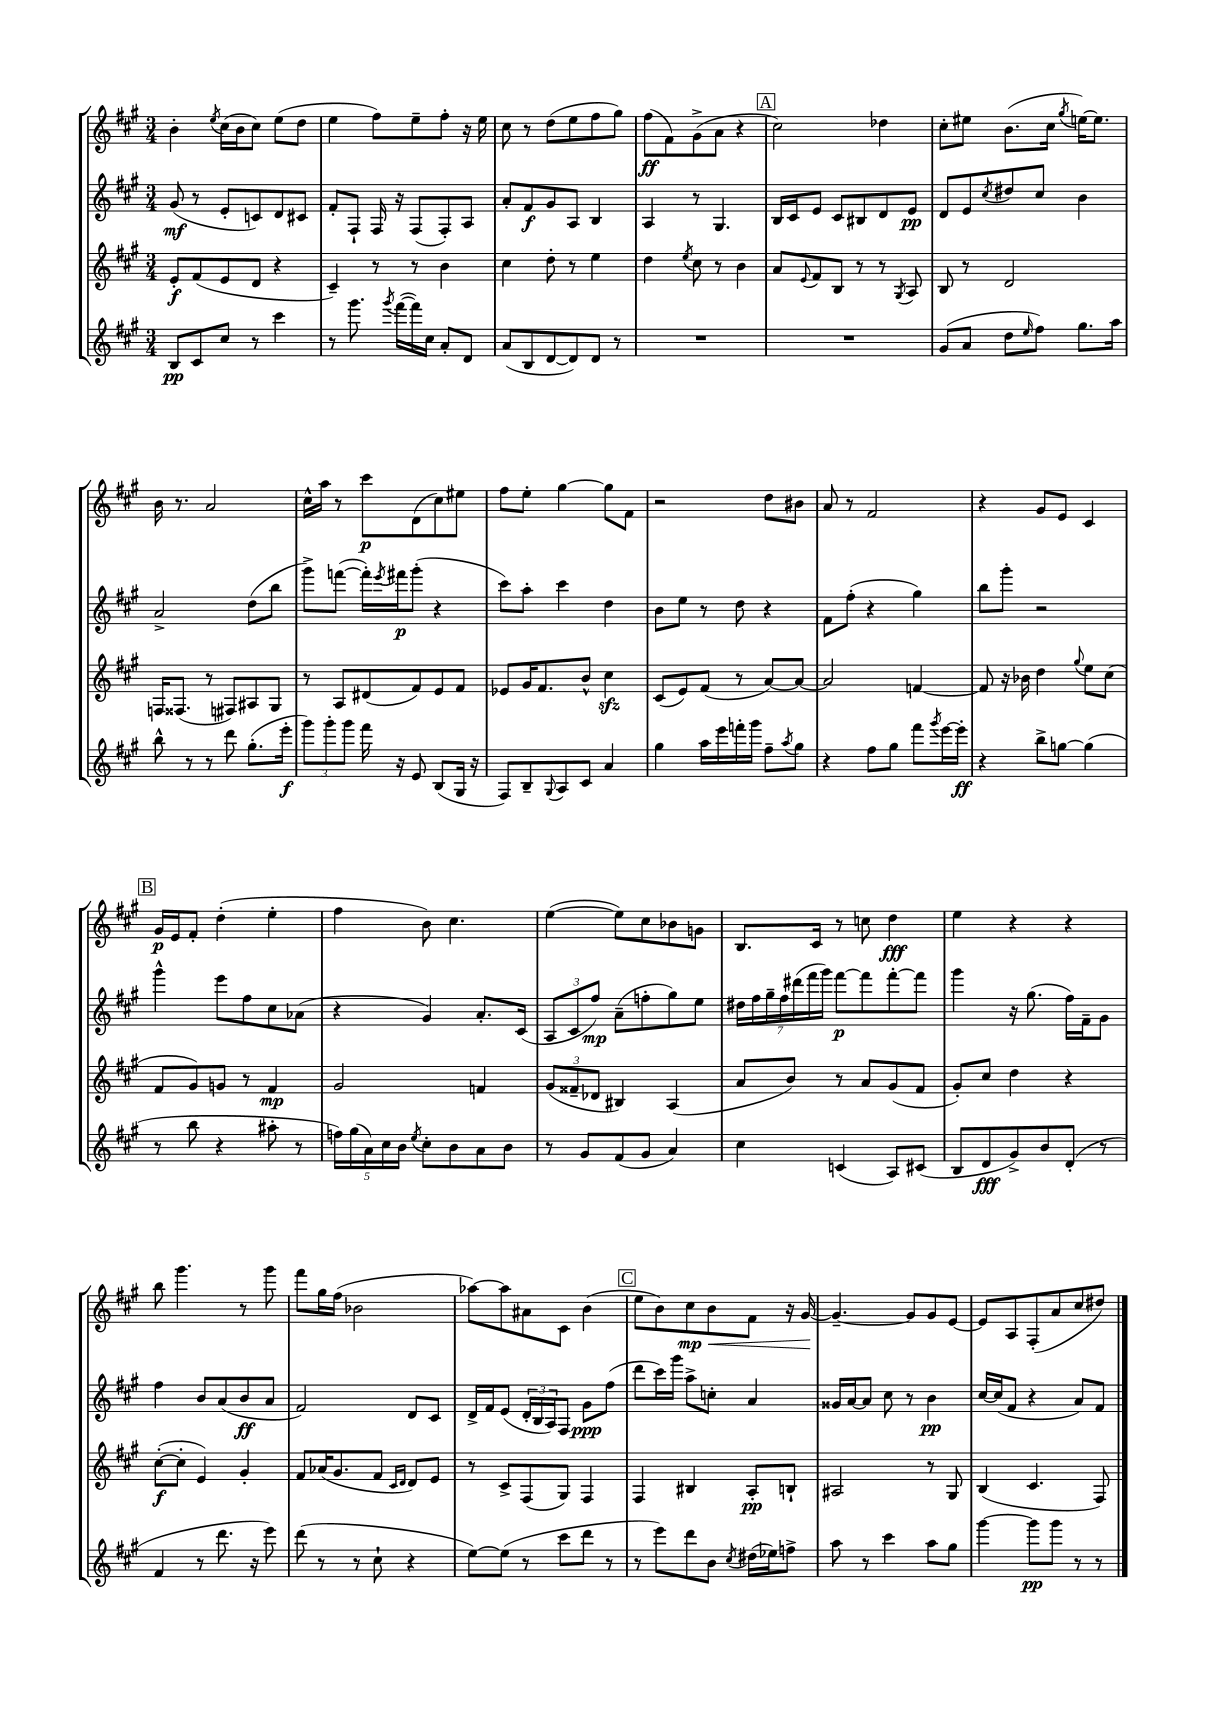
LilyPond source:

<<
\new StaffGroup <<
\new Staff = "s0" {
    \clef treble \key a \major \numericTimeSignature \time 3/4
    b'4-. \acciaccatura { e''8 } cis''16( b'16 cis''8) e''8( d''8 |
    e''4 fis''8) e''8-- fis''8-. r16 e''16 |
    cis''8 r8 d''8( e''8 fis''8 gis''8) |
    fis''8\ff( fis'8) gis'8->( a'8 r4 |
    \mark \markup { \box "A" } cis''2) des''4 |
    cis''8-. eis''8 b'8.( cis''16 \acciaccatura { gis''8 } e''16~) e''8. |
    b'16 r8. a'2 |
    cis''16-^ a''16 r8 cis'''8\p d'8( cis''8) eis''8 |
    fis''8 e''8-. gis''4~ gis''8 fis'8 |
    r2 d''8 bis'8 |
    a'8 r8 fis'2 |
    r4 gis'8 e'8 cis'4 |
    \mark \markup { \box "B" } gis'16\p e'16 fis'8-. d''4-.( e''4-. |
    fis''4 b'8) cis''4. |
    e''4~( e''8) cis''8 bes'8 g'8 |
    b8. cis'16 r8 c''8 d''4\fff |
    e''4 r4 r4 |
    b''8 gis'''4. r8 gis'''8 |
    fis'''8 gis''16 fis''16( bes'2 |
    aes''8~) aes''8 ais'8 cis'8 b'4( |
    \mark \markup { \box "C" } e''8 b'8) cis''8\mp\< b'8 fis'8 r16 gis'16~\! |
    gis'4.~-- gis'8 gis'8 e'8~ |
    e'8 a8 fis8-.( a'8 cis''8 dis''8) \bar "|." |
}
\new Staff = "s1" {
    \clef treble \key a \major \numericTimeSignature \time 3/4
    gis'8\mf( r8 e'8-. c'8) d'8 cis'8 |
    fis'8-. fis8-! fis16 r16 fis8( fis8-.) a8 |
    a'8-. fis'8\f gis'8 a8 b4 |
    a4 r8 gis4. |
    \mark \markup { \box "A" } b16 cis'16 e'8 cis'8 bis8 d'8 e'8\pp |
    d'8 e'8 \acciaccatura { cis''8 } dis''8 cis''8 b'4 |
    a'2-> d''8( b''8 |
    gis'''8->) f'''8~( f'''16-.) \acciaccatura { e'''8 } fis'''16\p gis'''8-.( r4 |
    cis'''8) a''8-. cis'''4 d''4 |
    b'8 e''8 r8 d''8 r4 |
    fis'8 fis''8-.( r4 gis''4) |
    b''8 gis'''8-. r2 |
    \mark \markup { \box "B" } gis'''4-^ e'''8 fis''8 cis''8 aes'8( |
    r4 gis'4) a'8.-. cis'16( |
    \tuplet 3/2 { a8 cis'8 fis''8\mp) } a'8--( f''8-. gis''8) e''8 |
    \tuplet 7/4 { dis''16 fis''16 gis''16-- fis''16 dis'''16( fis'''16 gis'''16) } fis'''8~\p fis'''8 fis'''8~-. fis'''8 |
    gis'''4 r16 gis''8.( fis''16) fis'16-- gis'8 |
    fis''4 b'8 a'8( b'8\ff a'8 |
    fis'2) d'8 cis'8 |
    d'16-> fis'16 e'8( \tuplet 3/2 { d'16-. b16 a16) } fis8 gis'8\ppp fis''8( |
    \mark \markup { \box "C" } d'''8 cis'''16) gis'''16 a''8-> c''8-. a'4 |
    gisis'16 a'16~ a'8 cis''8 r8 b'4\pp |
    cis''16~ cis''16( fis'8 r4 a'8) fis'8 \bar "|." |
}
\new Staff = "s2" {
    \clef treble \key a \major \numericTimeSignature \time 3/4
    e'8-.\f fis'8( e'8 d'8 r4 |
    cis'4--) r8 r8 b'4 |
    cis''4 d''8-. r8 e''4 |
    d''4 \acciaccatura { e''8 } cis''8 r8 b'4 |
    \mark \markup { \box "A" } a'8 \appoggiatura { e'8 } fis'8 b8 r8 r8 \acciaccatura { gis8 } a8 |
    b8 r8 d'2 |
    f16 fisis8.( r8 fis8) ais8 gis8 |
    r8 a8 dis'8( fis'8) e'8 fis'8 |
    ees'8 gis'16 fis'8. b'8-^ cis''4\sfz |
    cis'8( e'8) fis'8( r8 a'8~) a'8~ |
    a'2 f'4~ |
    f'8 r16 bes'16 d''4 \appoggiatura { gis''8 } e''8 cis''8( |
    \mark \markup { \box "B" } fis'8 gis'8) g'8 r8 fis'4\mp |
    gis'2 f'4 |
    \tuplet 3/2 { gis'8( fisis'8-- des'8 } bis4) a4( |
    a'8 b'8) r8 a'8 gis'8( fis'8 |
    gis'8-.) cis''8 d''4 r4 |
    cis''8~-.\f( cis''8-. e'4) gis'4-. |
    fis'8 aes'16( gis'8. fis'8 \grace { cis'16 d'16 } d'8) e'8 |
    r8 cis'8-> fis8( gis8) fis4 |
    \mark \markup { \box "C" } fis4 bis4 a8-.\pp b8-! |
    ais2 r8 gis8 |
    b4( cis'4. fis8) \bar "|." |
}
\new Staff = "s3" {
    \clef treble \key a \major \numericTimeSignature \time 3/4
    b8\pp cis'8 cis''8 r8 cis'''4 |
    r8 gis'''8. \acciaccatura { gis'''8 } fis'''16~( fis'''16) cis''16 a'8-. d'8 |
    a'8( b8 d'8~ d'8) d'8 r8 |
    R2. |
    \mark \markup { \box "A" } R2. |
    gis'8( a'8 d''8 \grace { e''16 } fis''8) gis''8. a''16 |
    b''8-^ r8 r8 d'''8 gis''8.-.( e'''16-.\f |
    \tuplet 3/2 { gis'''8) gis'''8-. gis'''8 } fis'''16 r16 e'8 b8( gis16 r16 |
    fis8) b8-- \appoggiatura { gis8 } a8 cis'8 a'4 |
    gis''4 a''16 e'''16 f'''16-. gis'''16 fis''8-- \acciaccatura { a''8 } gis''8 |
    r4 fis''8 gis''8 fis'''8 \acciaccatura { gis'''8 } e'''16~ e'''16-.\ff |
    r4 b''8-> g''8~ g''4( |
    \mark \markup { \box "B" } r8 b''8 r4 ais''8-. r8 |
    \tuplet 5/4 { f''16) gis''16( a'16) cis''16 b'16 } \acciaccatura { e''8 } cis''8-. b'8 a'8 b'8 |
    r8 gis'8 fis'8( gis'8 a'4) |
    cis''4 c'4( a8) cis'8( |
    b8 d'8\fff gis'8->) b'8 d'8-.( r8 |
    fis'4 r8 d'''8. r16 e'''8) |
    d'''8( r8 r8 cis''8-! r4 |
    e''8~) e''8( r8 cis'''8 d'''8 r8 |
    \mark \markup { \box "C" } r8 e'''8) d'''8 b'8 \acciaccatura { cis''8 } dis''16( ees''16) f''8-> |
    a''8 r8 cis'''4 a''8 gis''8 |
    gis'''4~ gis'''8\pp gis'''8 r8 r8 \bar "|." |
}
>>
>>
\layout { \context { \Score \remove "Bar_number_engraver" } }
